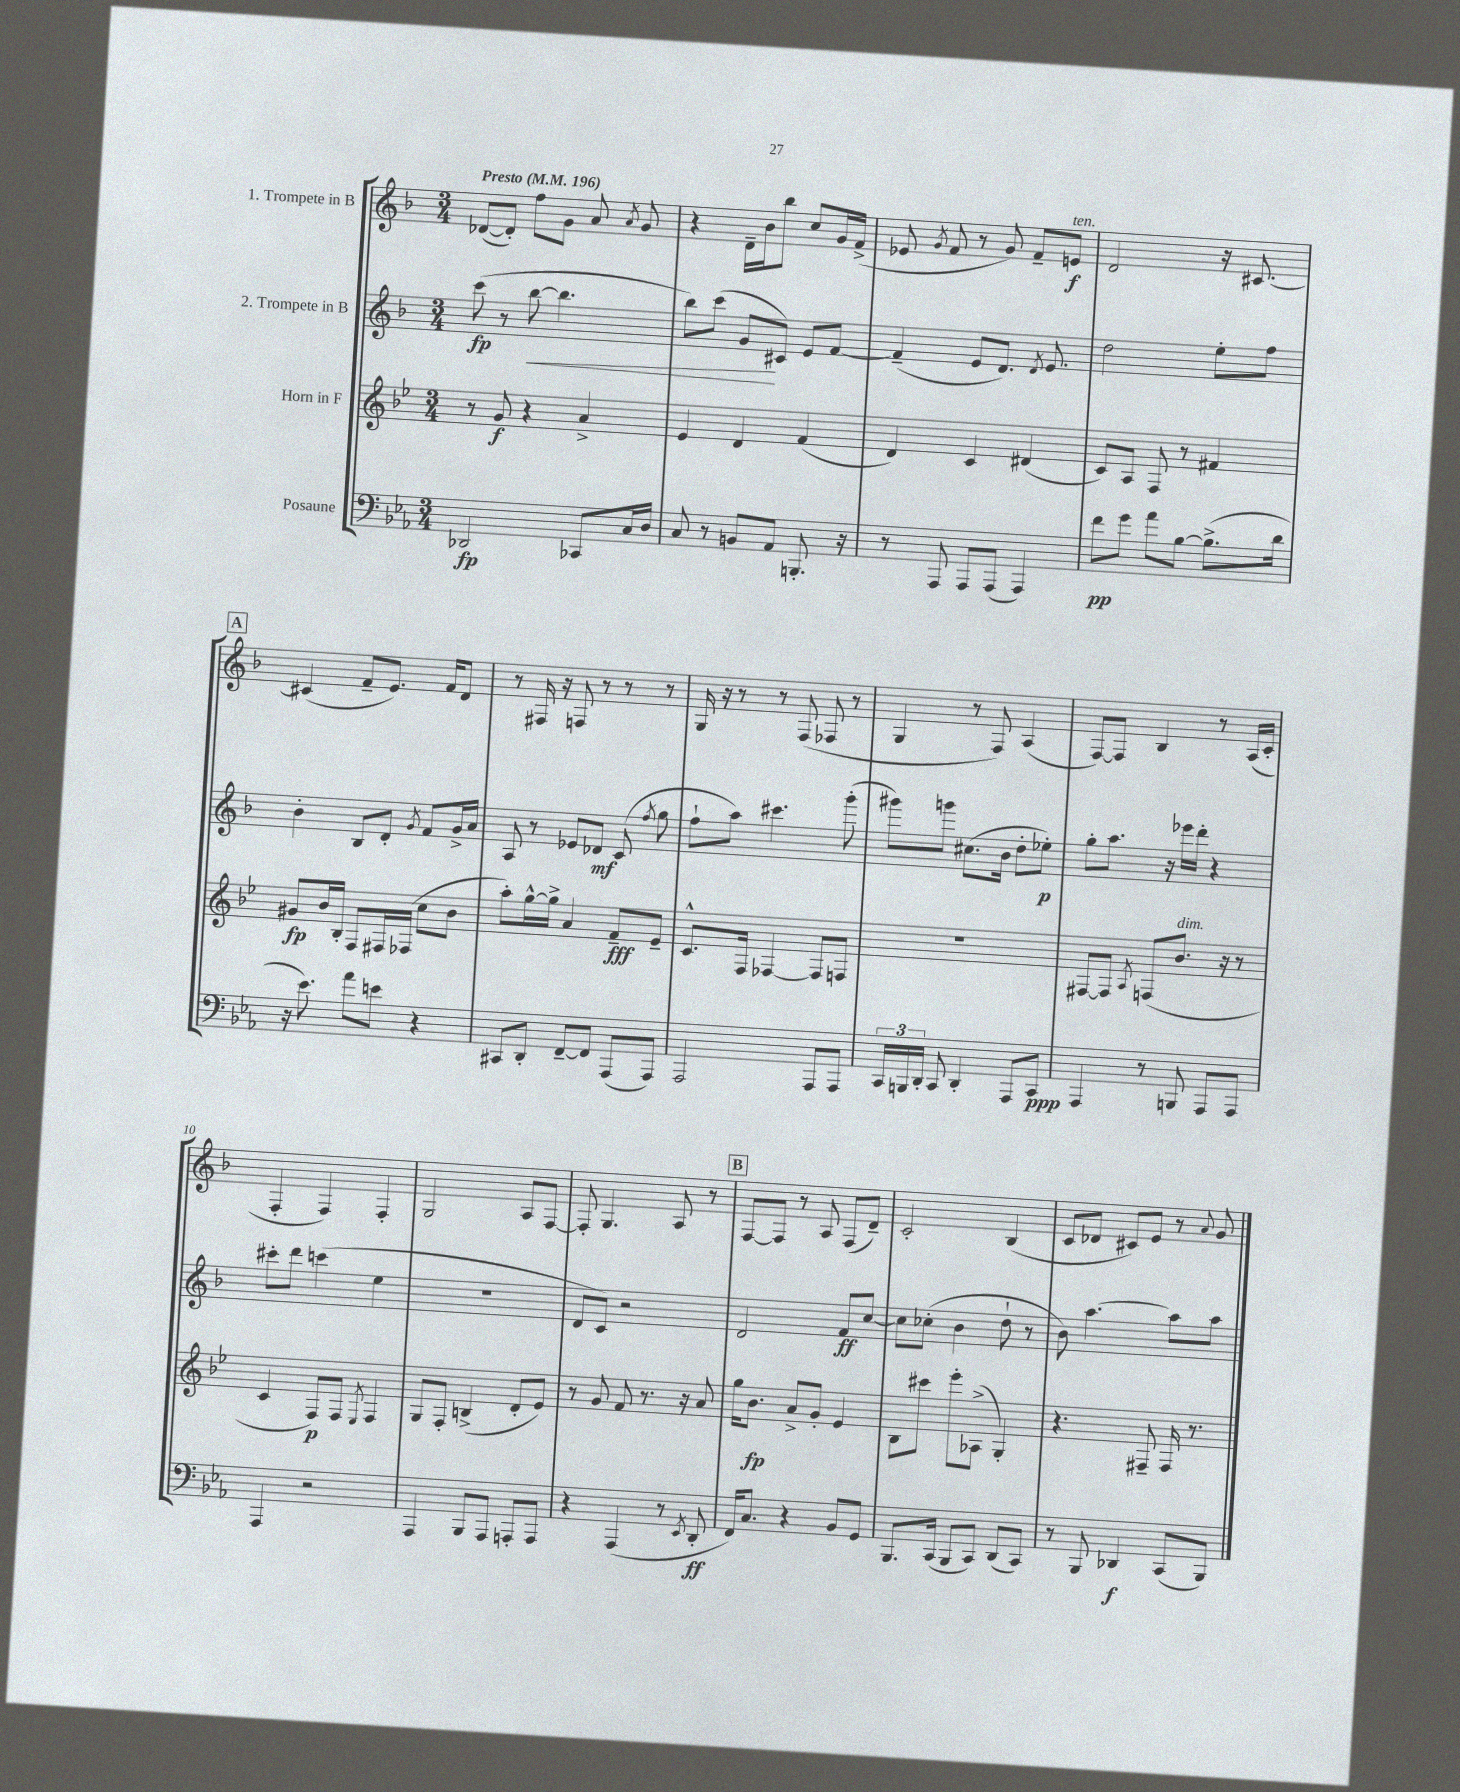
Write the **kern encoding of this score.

**kern	**kern	**kern	**kern
*staff4	*staff3	*staff2	*staff1
*clefF4	*clefG2	*clefG2	*clefG2
*k[b-e-a-]	*k[b-e-]	*k[b-]	*k[b-]
*M3/4	*M3/4	*M3/4	*M3/4
*MM196	*MM196	*MM196	*MM196
2DD-	8r	(8ccc	([8d-
.	8g	8r	8d-'])
.	4r	[8bb-	8ff
.	.	4.bb-]	8g
8CC-	4a^	.	8a
.	.	.	8qa
16C	.	.	8g
16D	.	.	.
=	=	=	=
8C	4e-	8bb-)	4r
8r	.	(8ccc	.
8BB	4d	8g	16d~
.	.	.	16b-
8AA-	.	8c#)	8bb-
8.BBB'	(4f	8e	8cc
.	.	[8f	16g
16r	.	.	(16f^
=	=	=	=
8r	4d)	(4f~]	8e-
.	.	.	8qg
8AAA-	.	.	8f
8AAA-	4c	8e	8r
(8AAA-	.	8.d)	8g)
4AAA-)	(4d#	.	8f~
.	.	8qd	.
.	.	8.e	.
.	.	.	8e
=	=	=	=
8f	8c)	2dd	2d
8g	8A	.	.
8a-	8F	.	.
[8B-	8r	.	.
(8.B-^]	4f#	8ee'	16r
.	.	.	[8.c#
.	.	8ff	.
16d	.	.	.
=	=	=	=
16r	8g#	4b-'	(4c#]
8.e-)	.	.	.
.	16b-	.	.
.	16B-'	.	.
8a-	8F	8B-	8f~
8e	16F#	8d'	8.e)
.	(16F-	.	.
.	.	8qg	.
4r	8cc	8f	.
.	.	.	16f
.	8b-	16g^	8d
.	.	16a	.
=	=	=	=
8CC#	8aa')	8A	8r
8DD'	[16gg^^	8r	16F#
.	16gg^]	.	16r
[8FF~	4a	8e-	8F
8FF]	.	8d-	8r
(8AAA-	8f~	(8c	8r
.	.	8qff	.
8AAA-)	8e-~	8gg	8r
=	=	=	=
2AAA-	8.c^^	8ff`	16G
.	.	.	16r
.	.	8aa)	8r
.	16F	.	.
.	[4F-	4.ccc#	8r
.	.	.	(8F
8AAA-	8F-]	.	8F-
8AAA-	8F	(8ggg'	8r
=	=	=	=
24CC	2.r	8ggg#)	4G
24BBB	.	.	.
24DD'	.	.	.
8CC	.	8ggg	.
4DD'	.	(8.cc#	8r
.	.	.	8F)
.	.	16b-	.
8AAA-	.	8dd'	(4A
8CC	.	8ee-')	.
=	=	=	=
4AAA-	[8F#	8gg'	[8F)
.	8F#]	8.aa	8F]
.	8qA	.	.
8r	(8F	.	4B-
.	.	16r	.
8BBB	8.b-	16eee-	.
.	.	16ddd'	.
8AAA-	.	4r	8r
.	16r	.	.
8AAA-	8r	.	(16A
.	.	.	16c'
=	=	=	=
4AAA-	4c	8ccc#'	4F'
.	.	8ddd	.
2r	8F)	(4ccc	4F)
.	8F	.	.
.	8qE-	.	.
.	4F	4ee	4F'
=	=	=	=
4AAA-	8G	2.r	2G
.	8F'	.	.
8BBB-	(4B^	.	.
8AAA-	.	.	.
8AAA'	8d'	.	8A
8AAA	8e-)	.	[8F
=	=	=	=
4r	8r	8d	8F']
.	8g	8c)	4.G
(4AAA-	8f	2r	.
.	8.r	.	.
8r	.	.	8A
.	16r	.	.
8qEE-	.	.	.
8DD'	8a	.	8r
=	=	=	=
16FF)	16gg	2d	[8F
8.C	8.b-	.	.
.	.	.	8F]
4r	8a^	.	8r
.	8g'	.	8A
8BB-	4e-	8f	(8F
8GG	.	[8cc	8d~)
=	=	=	=
8.BBB-	8B-	8cc]	2c'
.	8ccc#	(8cc-'	.
(16CC	.	.	.
8BBB-	8eee-'	4b-	.
8CC)	(8A-^	.	.
(8DD	4G')	8dd`	(4B-
8CC)	.	8r	.
=	=	=	=
8r	4.r	8b-)	8c
8BBB-	.	[4.aa	8d-
4DD-	.	.	8c#)
.	8F#~	.	8e
(8CC	16F#	8aa]	8r
.	8.r	.	.
.	.	.	8qqa
8BBB-)	.	8aa	8g
==	==	==	==
*-	*-	*-	*-
